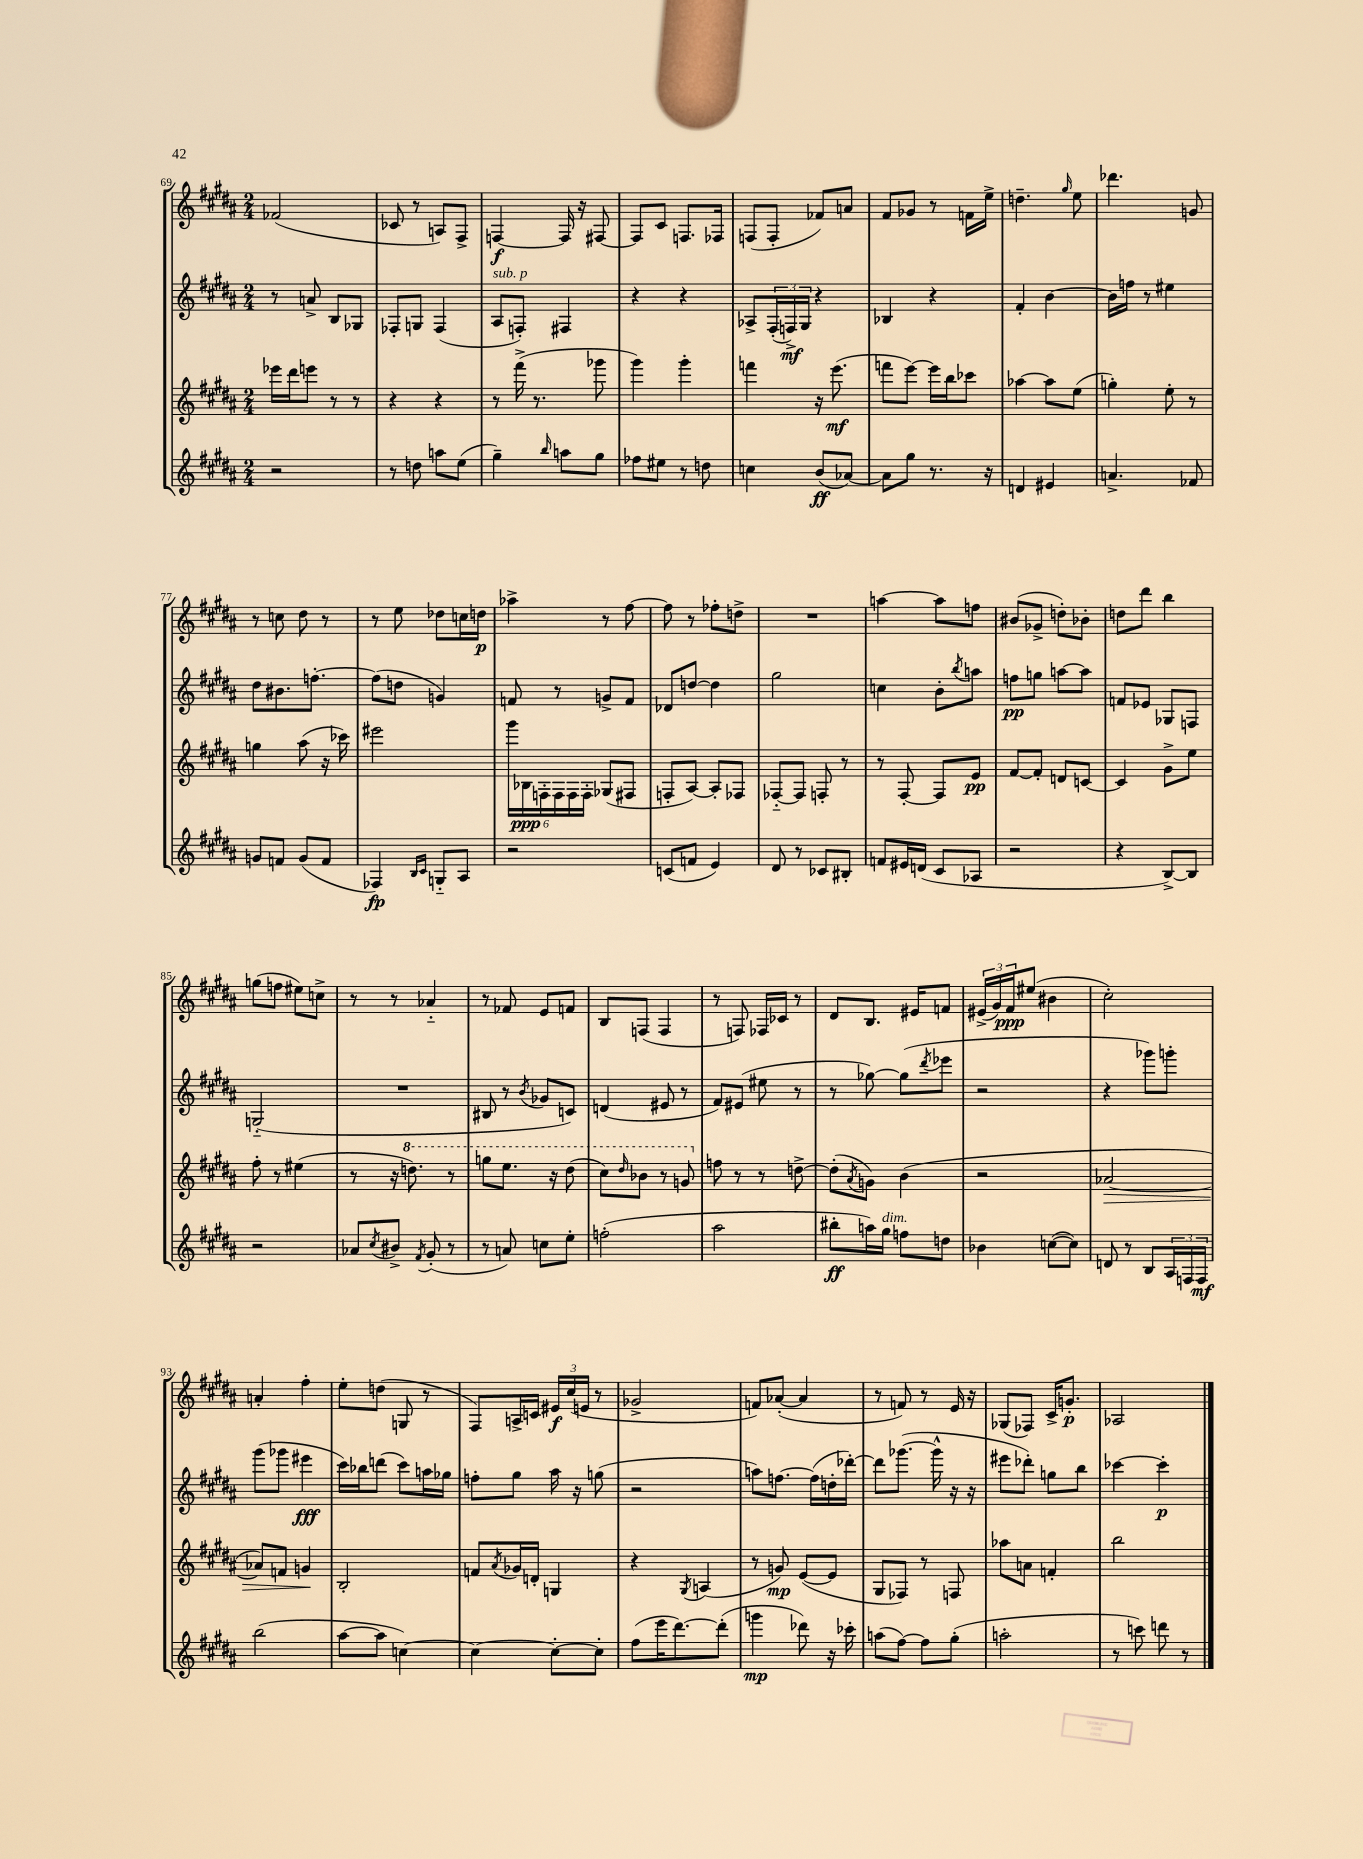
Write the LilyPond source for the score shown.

<<
\new StaffGroup <<
\new Staff = "s0" {
    \clef treble \key b \major \numericTimeSignature \time 2/4
    fes'2( |
    ces'8 r8 a8) fis8-> |
    f4~\f f16 r16 fis8~ |
    fis8 cis'8 f8. fes16 |
    f8( f8-. fes'8) a'8 |
    fis'8 ges'8 r8 f'16 e''16-> |
    d''4.-- \grace { gis''16 } e''8 |
    des'''4. g'8 |
    r8 c''8 dis''8 r8 |
    r8 e''8 des''8 c''16 d''16\p |
    aes''4-> r8 fis''8~ |
    fis''8 r8 fes''8-. d''8-> |
    R2 |
    a''4~ a''8 f''8 |
    bis'8( ges'8-> d''8-.) bes'8-. |
    d''8 dis'''8 b''4 |
    g''8( f''8 eis''8) c''8-> |
    r8 r8 aes'4-_ |
    r8 fes'8 e'8 f'8 |
    b8 f8( f4 |
    r8 f8) fes16 ces'16 r8 |
    dis'8 b8. eis'16 f'8 |
    \tuplet 3/2 { eis'16->( gis'16) fis'16\ppp } eis''8( bis'4 |
    cis''2-.) |
    a'4-. fis''4-. |
    e''8-. d''8( g8 r8 |
    fis8) a16-> c'16 \tuplet 3/2 { eis'16\f cis''16( e'16 } r8 |
    ges'2-> |
    f'8) aes'8~-.( aes'4 |
    r8 f'8) r8 e'16 r16 |
    ges8( fes8) cis'16-> g'8.-.\p |
    aes2 \bar "|." |
}
\new Staff = "s1" {
    \clef treble \key b \major \numericTimeSignature \time 2/4
    r8 a'8-> b8 ges8 |
    fes8-. g8 fes4( |
    ais8^\markup { \italic "sub. p" } f8-.) fis4 |
    r4 r4 |
    aes8-> \tuplet 3/2 { fis16-.( f16->\mf) gis16 } r4 |
    bes4 r4 |
    fis'4-. b'4~ |
    b'16 f''16 r8 eis''4 |
    dis''8 bis'8. f''8.~-. |
    f''8( d''8 g'4) |
    f'8 r8 g'8-> f'8 |
    des'8 d''8~ d''4 |
    gis''2 |
    c''4 b'8-. \acciaccatura { b''8 } a''8 |
    f''8\pp g''8 a''8~ a''8 |
    f'8 ees'8 ges8 f8 |
    g2-_( |
    R2 |
    bis8 r8 \acciaccatura { b'8 } ges'8 c'8) |
    d'4( eis'8 r8 |
    fis'8) eis'8( eis''8 r8 |
    r8 ges''8~) ges''8( \acciaccatura { dis'''8 } ees'''8 |
    r2 |
    r4 ges'''8) g'''8-. |
    gis'''8( ges'''8 eis'''4\fff |
    cis'''16) bes''16 d'''8( cis'''8) a''16 ges''16 |
    f''8-. gis''8 ais''16 r16 g''8( |
    r2 |
    a''8) f''8.~ f''16( d''16-. des'''16~-.) |
    des'''8 ges'''8.~( ges'''16-^ r16 r16 |
    eis'''8 des'''8-.) g''8 b''8 |
    ces'''4~ ces'''4-.\p \bar "|." |
}
\new Staff = "s2" {
    \clef treble \key b \major \numericTimeSignature \time 2/4
    ees'''16 dis'''16 e'''8 r8 r8 |
    r4 r4 |
    r8 fis'''16->( r8. ges'''8 |
    gis'''4) gis'''4-. |
    f'''4 r16 e'''8.\mf( |
    f'''8 e'''8~) e'''16 b''16 ces'''8 |
    aes''4~ aes''8 e''8( |
    g''4-.) e''8-. r8 |
    g''4 ais''8( r16 ces'''16) |
    eis'''2 |
    \tuplet 6/4 { gis'''16 bes16\ppp f16-. f16 f16 f16-. } ges8( fis8 |
    f8-. ais8~) ais8-. fes8 |
    fes8~-_ fes8 f8-. r8 |
    r8 fis8~-. fis8 e'8\pp |
    fis'8~ fis'8-. d'8 c'8~ |
    c'4 gis'8-> e''8 |
    fis''8-. r8 eis''4( |
    r8 r16 \ottava #1 d'''8.) r8 |
    g'''8 e'''8. r16 dis'''8( |
    cis'''8) \grace { dis'''16 } bes''8 r8 g''8 \ottava #0 |
    f''8 r8 r8 d''8~-> |
    d''8-.( \acciaccatura { ais'8 } g'8) b'4( |
    r2 |
    aes'2~\> |
    aes'8) f'8 g'4\! |
    b2-. |
    f'8 \acciaccatura { ais'8 } ges'16 d'16-. g4 |
    r4 \acciaccatura { gis8 } a4( |
    r8 g'8\mp) e'8~( e'8 |
    gis8 fes8) r8 f8 |
    aes''8 a'8 f'4-. |
    b''2 \bar "|." |
}
\new Staff = "s3" {
    \clef treble \key b \major \numericTimeSignature \time 2/4
    r2 |
    r8 d''8 a''8 e''8( |
    gis''4--) \grace { b''16 } a''8 gis''8 |
    fes''8 eis''8 r8 d''8 |
    c''4 b'8\ff( aes'8~) |
    aes'8 gis''8 r8. r16 |
    d'4 eis'4 |
    a'4.-> fes'8 |
    g'8 f'8 g'8( f'8 |
    fes4\fp) \grace { b16 cis'16 } g8-_ ais8 |
    r2 |
    c'8( f'8 e'4) |
    dis'8 r8 ces'8 bis8-. |
    f'8 eis'16 d'16( cis'8 aes8 |
    r2 |
    r4 b8~->) b8 |
    r2 |
    aes'8 \acciaccatura { cis''8 } bis'8-> \acciaccatura { fis'8 } gis'8-.( r8 |
    r8 a'8) c''8 e''8-. |
    f''2-.( |
    ais''2 |
    bis''8-.\ff a''16) gis''16^\markup { \italic "dim." } f''8 d''8 |
    bes'4 c''8~( c''8) |
    d'8 r8 b8 \tuplet 3/2 { ais16 f16 f16\mf } |
    b''2( |
    ais''8~ ais''8 c''4~) |
    c''4~ c''8~-. c''8-. |
    fis''8( e'''16 dis'''8.~) dis'''8-.( |
    g'''4\mp des'''8) r16 ces'''16-. |
    a''8( fis''8~) fis''8 gis''8-.( |
    a''2-. |
    r8 c'''8) d'''8 r8 \bar "|." |
}
>>
>>
\layout { \context { \Score currentBarNumber = #69 } }
